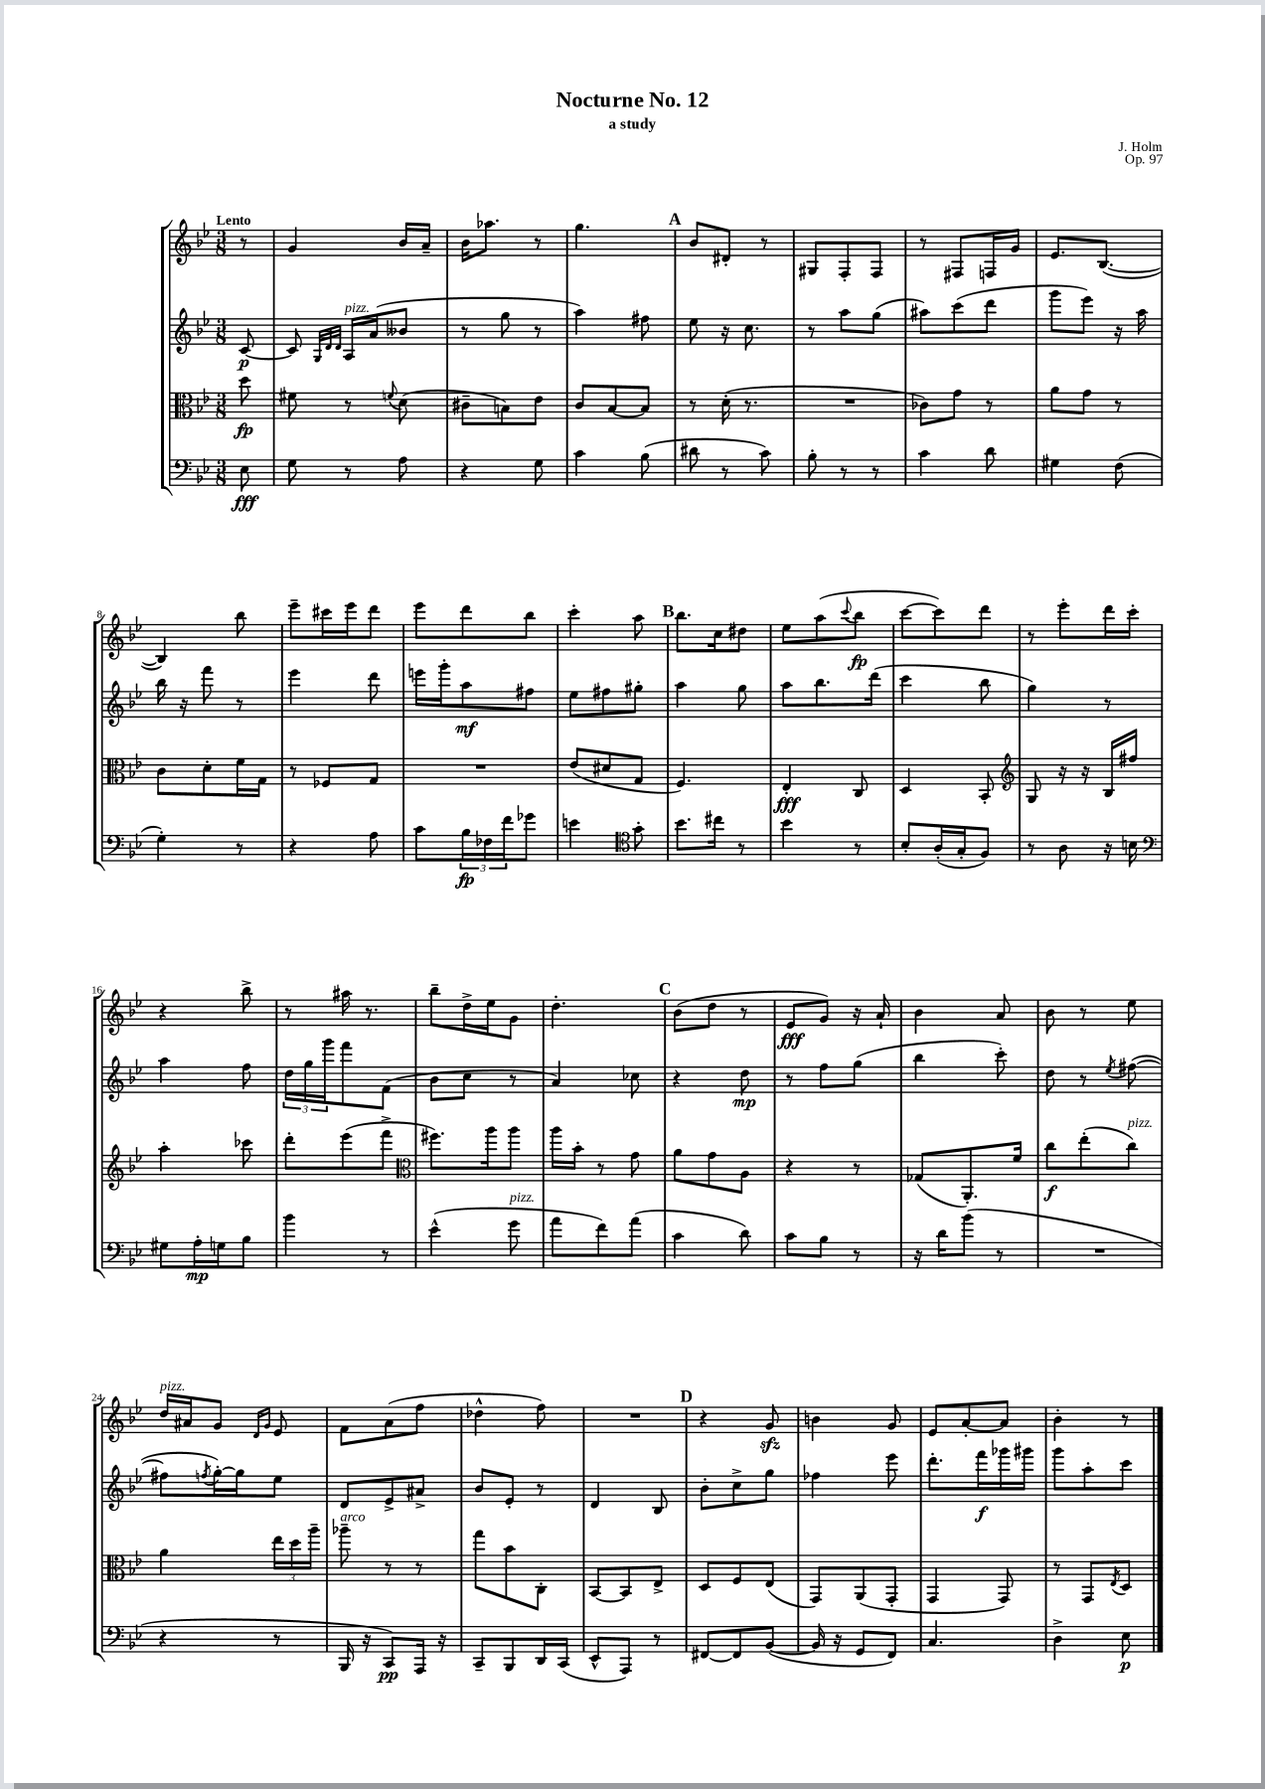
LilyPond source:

\header { title = "Nocturne No. 12" composer = "J. Holm" subtitle = "a study" opus = "Op. 97" }
<<
\new StaffGroup <<
\new Staff = "s0" {
    \clef treble \key bes \major \numericTimeSignature \time 3/8 \partial 8 \tempo "Lento"
    r8 |
    g'4 bes'16 a'16-- |
    bes'16 aes''8. r8 |
    g''4. |
    \mark \markup { \bold "A" } bes'8 dis'8-. r8 |
    gis8 f8-. f8 |
    r8 fis8 f16 g'16 |
    ees'8. bes8.~( |
    bes4) bes''8 |
    ees'''8-- cis'''16 ees'''16 d'''8 |
    ees'''8 d'''8 bes''8 |
    c'''4-. a''8 |
    \mark \markup { \bold "B" } bes''8. c''16 dis''8 |
    ees''8 a''8( \appoggiatura { c'''8 } bes''8\fp |
    c'''8~ c'''8) d'''8 |
    r8 ees'''8-. d'''16 c'''16-. |
    r4 bes''8-> |
    r8 ais''16 r8. |
    bes''8-- d''16-> ees''16 g'8 |
    d''4.-. |
    \mark \markup { \bold "C" } bes'8( d''8 r8 |
    ees'8\fff g'8) r16 a'16-! |
    bes'4 a'8 |
    bes'8 r8 ees''8 |
    d''16^\markup { \italic "pizz." } ais'16 g'8 \grace { d'16 g'16 } ees'8 |
    f'8 a'8( f''8 |
    des''4-^ f''8) |
    R4. |
    \mark \markup { \bold "D" } r4 g'8\sfz |
    b'4 g'8 |
    ees'8 a'8~-. a'8 |
    bes'4-. r8 \bar "|." |
}
\new Staff = "s1" {
    \clef treble \key bes \major \numericTimeSignature \time 3/8 \partial 8
    c'8~\p |
    c'8 \grace { g32 d'32 d'32 } a16^\markup { \italic "pizz." } a'16( beses'8 |
    r8 g''8 r8 |
    a''4) fis''8 |
    \mark \markup { \bold "A" } ees''8 r16 c''8. |
    r8 a''8 g''8( |
    ais''8) c'''8( d'''8 |
    g'''8 ees'''8) r16 a''16 |
    bes''16 r16 f'''8 r8 |
    ees'''4 d'''8 |
    e'''16 g'''16-. a''8\mf fis''8 |
    ees''8 fis''8 gis''8-. |
    \mark \markup { \bold "B" } a''4 g''8 |
    a''8 bes''8. d'''16( |
    c'''4 bes''8 |
    g''4) r8 |
    a''4 f''8 |
    \tuplet 3/2 { d''16 g''16 g'''16 } f'''8 f'8( |
    bes'8 c''8 r8 |
    a'4) ces''8 |
    \mark \markup { \bold "C" } r4 d''8\mp |
    r8 f''8 g''8( |
    bes''4 c'''8-.) |
    d''8 r8 \acciaccatura { ees''8 } fis''8~( |
    fis''8 \acciaccatura { f''8 } g''16~-.) g''16 ees''8 |
    d'8 ees'8-> ais'8-> |
    bes'8 ees'8-. r8 |
    d'4 bes8 |
    \mark \markup { \bold "D" } bes'8-. c''8-> g''8 |
    fes''4 ees'''8 |
    d'''8.-. f'''16\f ges'''16 gis'''16 |
    g'''8 a''8-. c'''8 \bar "|." |
}
\new Staff = "s2" {
    \clef alto \key bes \major \numericTimeSignature \time 3/8 \partial 8
    d''8\fp |
    fis'8 r8 \appoggiatura { f'8 } d'8( |
    cis'8-- b8) ees'8 |
    c'8 bes8~ bes8 |
    \mark \markup { \bold "A" } r8 d'16-.( r8. |
    R4. |
    ces'8) g'8 r8 |
    a'8 g'8 r8 |
    c'8 d'8-. f'16 g16 |
    r8 fes8 g8 |
    R4. |
    ees'8( dis'8 g8 |
    \mark \markup { \bold "B" } f4.) |
    ees4-.\fff c8 |
    d4 bes,8-. |
    \clef treble g8 r16 r16 bes16 fis''16 |
    a''4-. ces'''8 |
    d'''8-. ees'''8( f'''8-> |
    \clef alto fis''8.) a''16 a''8 |
    a''16 bes'16-. r8 g'8 |
    \mark \markup { \bold "C" } a'8 g'8 a8 |
    r4 r8 |
    ges8( a,8.-.) f'16 |
    c''8\f ees''8-.( c''8^\markup { \italic "pizz." }) |
    a'4 \tuplet 3/2 { ees''16 d''16 a''16-- } |
    aes''8--^\markup { \italic "arco" } r8 r8 |
    g''8 bes'8 c8-. |
    bes,8~ bes,8 ees8-> |
    \mark \markup { \bold "D" } d8 f8 ees8( |
    g,8) a,8( g,8-. |
    g,4 g,8) |
    r8 g,8 \acciaccatura { ees8 } d8 \bar "|." |
}
\new Staff = "s3" {
    \clef bass \key bes \major \numericTimeSignature \time 3/8 \partial 8
    ees8\fff |
    g8 r8 a8 |
    r4 g8 |
    c'4 bes8( |
    \mark \markup { \bold "A" } dis'8 r8 c'8) |
    bes8-. r8 r8 |
    c'4 d'8 |
    gis4 f8( |
    g4-.) r8 |
    r4 a8 |
    c'8 \tuplet 3/2 { bes16\fp fes16 f'16 } ges'8 |
    e'4 \clef tenor g'8-. |
    \mark \markup { \bold "B" } bes'8. cis''16 r8 |
    bes'4 r8 |
    bes8-. a16-.( g16-. f8) |
    r8 a8 r16 b16 |
    \clef bass gis8 a16-.\mp g16 bes8 |
    bes'4 r8 |
    ees'4-^( g'8^\markup { \italic "pizz." } |
    a'8 f'8) a'8( |
    \mark \markup { \bold "C" } c'4 d'8) |
    c'8 bes8 r8 |
    r16 d'16 bes'8( r8 |
    R4. |
    r4 r8 |
    bes,,16 r16 c,8\pp) a,,16 r16 |
    c,8-- bes,,8 d,16 c,16( |
    ees,8-^ a,,8) r8 |
    \mark \markup { \bold "D" } fis,8~ fis,8 bes,8~( |
    bes,16 r16 g,8 f,8) |
    c4. |
    d4-> ees8\p \bar "|." |
}
>>
>>
